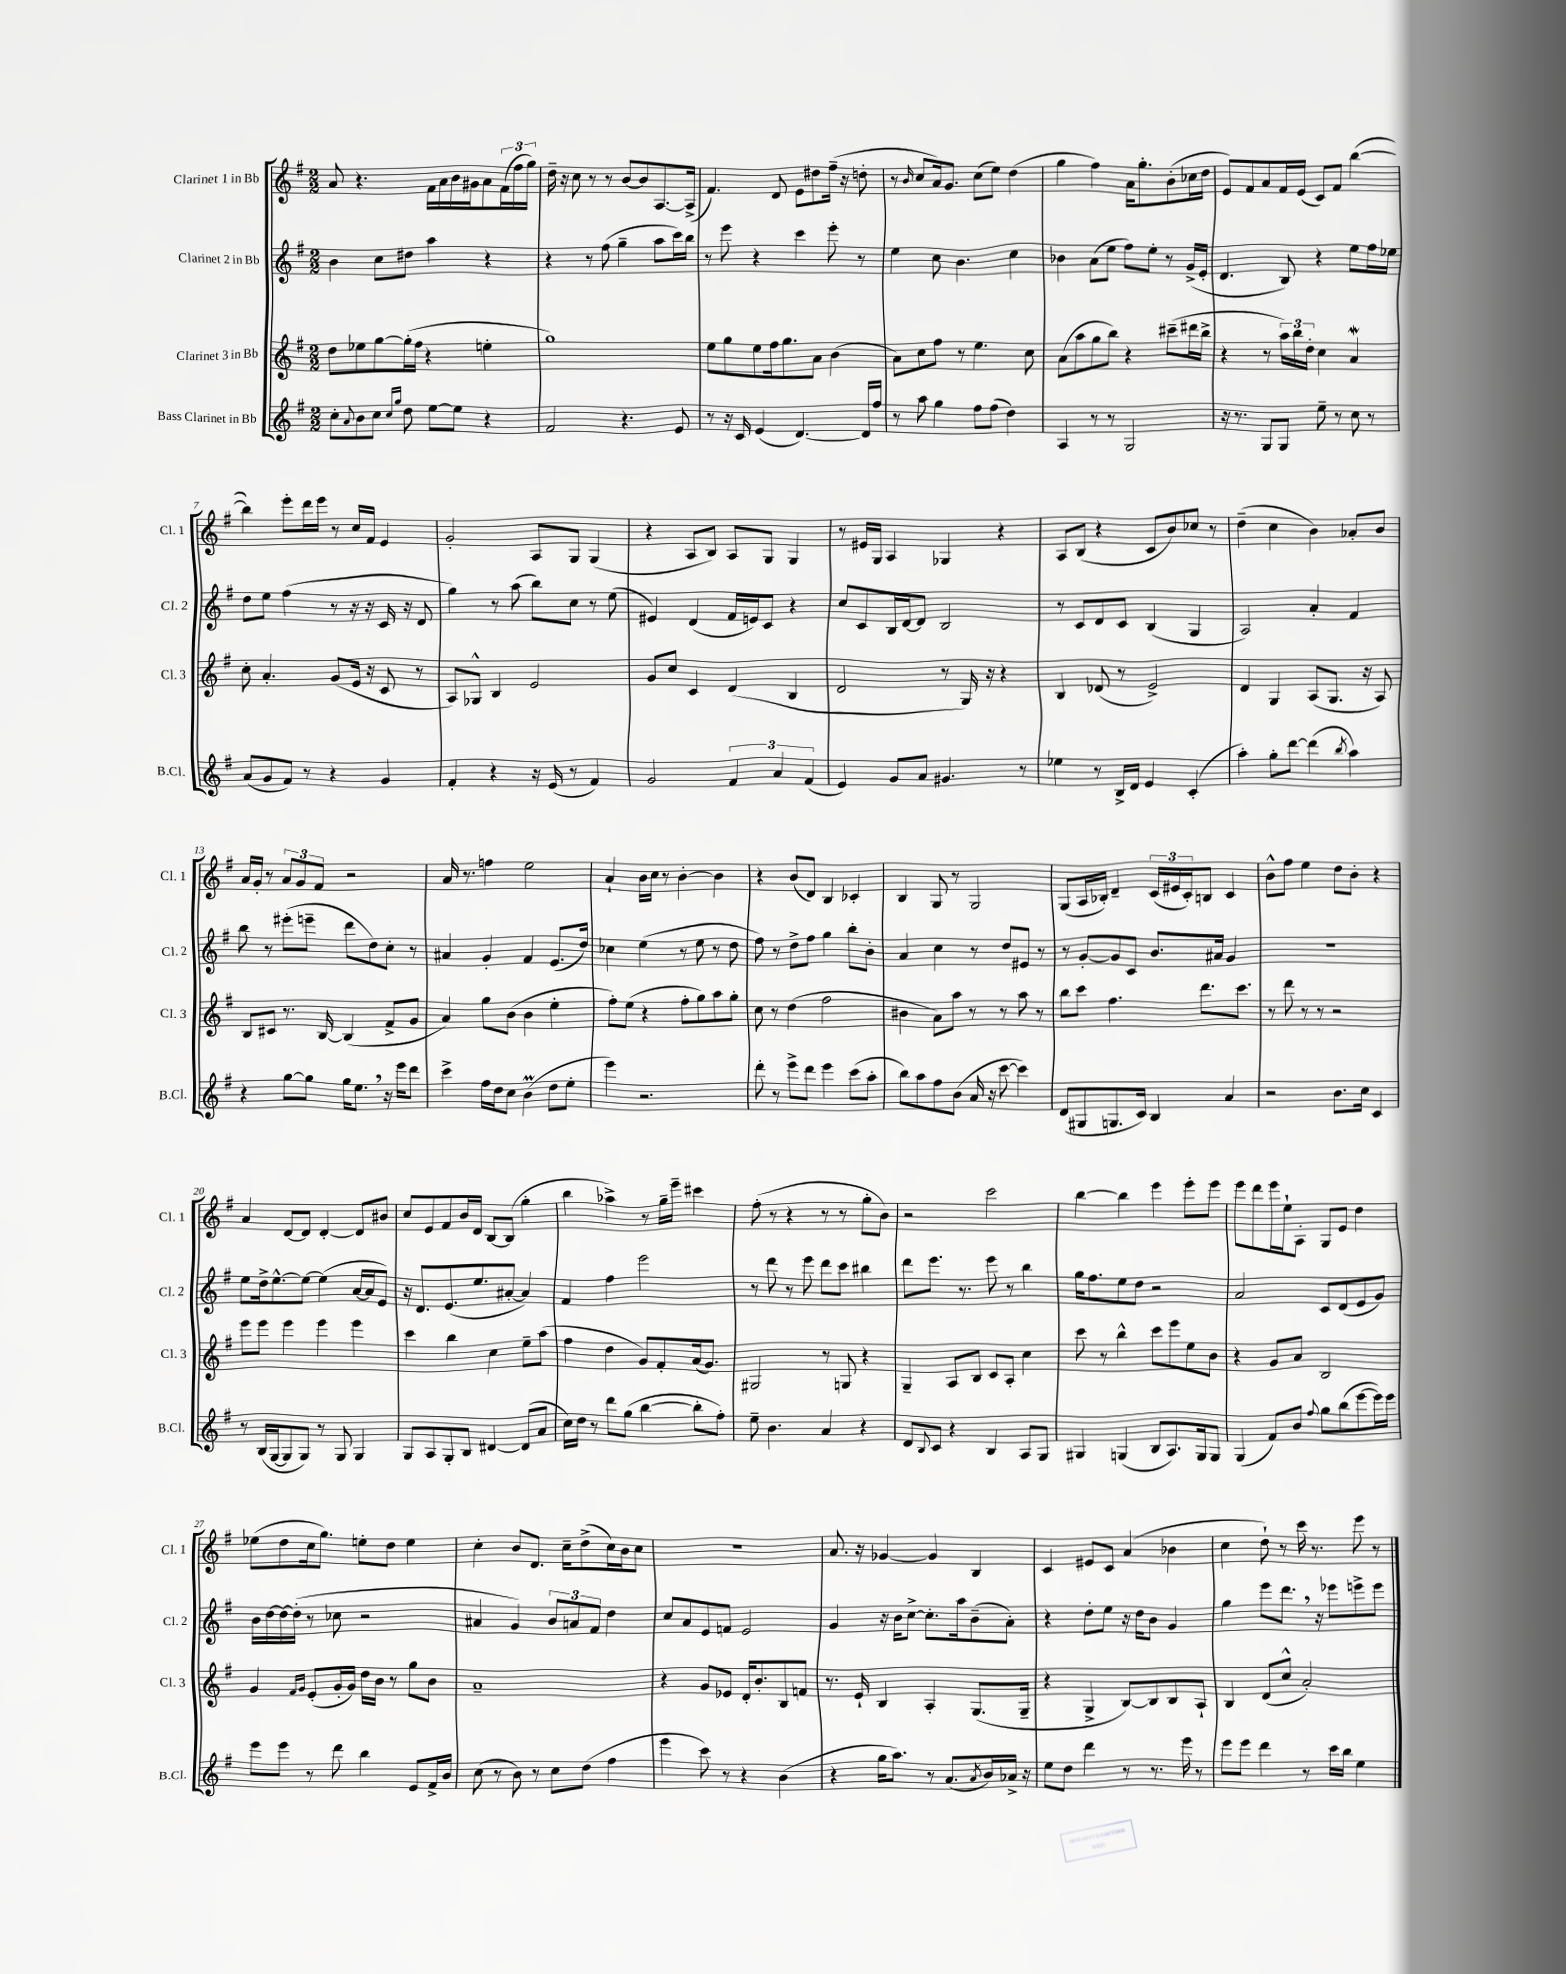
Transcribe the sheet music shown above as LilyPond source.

<<
\new StaffGroup <<
\new Staff = "s0" \with { instrumentName = "Clarinet 1 in Bb" shortInstrumentName = "Cl. 1" } {
    \clef treble \key g \major \numericTimeSignature \time 2/2
    a'8 r4. fis'16 a'16 b'16 gis'16 a'8 \tuplet 3/2 { fis'16( fis''16 g''16) } |
    d''16-- r16 c''8 r8 r8 b'8~ b'8 a8.~ a16->( |
    fis'4.) d'8 e'8 dis''8 fis''16--( r16 d''8-. |
    r8 \grace { b'16 } c''8 a'16) g'8. c''8( e''8) d''4( |
    g''4 fis''4) a'16 g''8.-. b'8-.( ces''16 d''16 |
    e'8) fis'8 a'8 fis'16 e'16( c'8) fis'8 b''4~( |
    b''4) e'''8-. d'''16 e'''16 r8 c''16 fis'16 e'4 |
    g'2-. a8 g8 g4( |
    r4 a8 b8) a8 g8 g4 |
    r8 eis'16 g16 a4 ges4 r4 |
    a8 b8( r4 c'8 b'8) ces''8 r8 |
    d''4--( c''4 b'4) aes'8-. b'8 |
    a'16 g'16-. r8 \tuplet 3/2 { a'8 g'8 fis'8 } r2 |
    a'16 r8. f''4 e''2 |
    a'4-! b'16 c''16 r8 b'4~-. b'4 |
    r4 b'8( d'8) b4 ces'4-. |
    b4 g8 r8 g2 |
    g8( a16 bes16-.) d'4-- \tuplet 3/2 { c'16( eis'16 c'16-.) } b8 c'4 |
    b'8-^ fis''8 e''4 d''8 b'8-. r4 |
    a'4 d'8~ d'8 d'4~-. d'8 bis'8 |
    c''8 e'8 fis'8 b'16 d'16 b8~ b8( g''4-. |
    b''4 aes''4->) r8 g''16-- e'''16-- cis'''4 |
    fis''8-.( r8 r4 r8 r8 g''8-. b'8) |
    r2 c'''2 |
    b''4~ b''4 e'''4 e'''8-. e'''8 |
    e'''8 d'''8 e'''16 e''16-! a8-. g8 e'8 d''4 |
    ees''8( d''8 c''16 g''8.) e''8-. d''8 e''4 |
    c''4-. b'8 d'8. c''16-- d''8->( c''16) b'16 c''8 |
    R1 |
    a'8. r16 ges'4~ ges'4 b4 |
    c'4 eis'8 c'8 a'4( bes'4 |
    c''4 d''8-!) r8 c'''16 r8. e'''8 r8 \bar "|." |
}
\new Staff = "s1" \with { instrumentName = "Clarinet 2 in Bb" shortInstrumentName = "Cl. 2" } {
    \clef treble \key g \major \numericTimeSignature \time 2/2
    b'4 c''8 dis''8 a''4 r4 |
    r4 r8 fis''8( g''4-- a''8 c'''16) b''16 |
    r8 e'''8 r4 c'''4 e'''8-. r8 |
    e''4 c''8 b'4. c''4 |
    bes'4 a'8( e''8 fis''8) e''8-. r8 g'16->( e'16-. |
    d'4. b8) r4 e''8 fis''16 ees''16 |
    d''8 e''8 fis''4( r8 r16 r16 c'16 r16 d'8 |
    g''4) r8 a''8( b''8) c''8 r8 e''8( |
    eis'4) d'4( fis'16 e'16) c'8 r4 |
    c''8 c'8 b16 d'16~ d'8 b2 |
    r8 c'8 d'8 c'8 b4( g4 |
    a2) a'4-. fis'4 |
    b''8 r8 eis'''8-.( e'''8-- d'''8 d''8) c''8-. r8 |
    ais'4 g'4-. fis'4 e'8.( d''16) |
    ces''4 e''4( r8 e''8 r8 d''8 |
    fis''8) r8 d''8-> fis''8 g''4 b''8-. b'8-. |
    a'4 c''4 r8 d''8 eis'8 r8 |
    r8 g'8~-. g'8 c'8 b'8. ais'16 g'4 |
    R1 |
    e''8 d''16-> e''8.~-^ e''8~ e''4( a'16~ a'16 e'8) |
    r16 d'8. e'8.( e''8. ais'8~-. ais'4) |
    fis'4 fis''4 e'''2 |
    r8 d'''8 r8 e'''8 d'''8 c'''8 bis''4 |
    d'''8 e'''8. r8. e'''8 r8 b''4 |
    g''16 fis''8. e''8 d''8 r2 |
    a'2 c'8 d'8( e'8 g'8) |
    b'16 d''16~ d''16~ d''16-.( r8 ces''8 r2 |
    ais'4 g'4) \tuplet 3/2 { b'8 a'8 fis'8 } d''4 |
    c''8 a'8 e'8 f'8 e'2 |
    g'4 r16 b'16 c''8~-> c''8.-. a''16 b'8--( a'8-.) |
    r4 d''8-. e''8 r16 d''16 b'8 g'4 |
    g''4 e'''8 d'''8. \breathe r16 ees'''8 e'''8-> e'''8 \bar "|." |
}
\new Staff = "s2" \with { instrumentName = "Clarinet 3 in Bb" shortInstrumentName = "Cl. 3" } {
    \clef treble \key g \major \numericTimeSignature \time 2/2
    d''8 ees''8 g''8~ g''16-.( fis''16 r4 e''4-. |
    g''1) |
    e''8 g''8 e''8 fis''16 g''8. a'8 b'4( |
    a'8) c''8 fis''8 r8 e''4. c''8 |
    a'8( a''8 g''8 b''8) r4 cis'''8--( dis'''16 b''16-> |
    r4 r8 \tuplet 3/2 { a''16) b''16 d''16-. } c''4 a'4\mordent |
    c''8-. a'4.-. g'8( e'16 r16 c'8 r8 |
    a8) ges8-^ b4 e'2 |
    g'8 c''8 c'4 d'4( b4 |
    d'2 r8 g16) r16 r4 |
    b4 des'8( r8 e'2->) |
    d'4 g4 a8( g8. r16 a8) |
    b8 cis'8 r8. b16~ b4( fis'8-> g'8 |
    a'4) g''8 b'8( b'4 e''4-. |
    fis''8-.) e''8( r4 fis''8-. g''8) a''8 g''8-. |
    c''8 r8 d''4( fis''2 |
    bis'4 a'8) a''8 r8 r8 a''8 r8 |
    b''8 c'''8 fis''4. d'''8. c'''8. |
    r8 d'''8 r8 r8 r2 |
    e'''8 e'''8 e'''4 e'''4 e'''4 |
    c'''4 b''4 c''4 e''8-- a''8( |
    fis''4 d''4 g'8) fis'8-. a'16( g'8.) |
    gis2 r8 g8 r4 |
    g4-- a8 b8 c'8 a8-. c''4 |
    c'''8 r8 b''4-^ c'''8 e'''8 e''8 b'8 |
    r4 g'8 a'8 b2 |
    g'4 \grace { fis'16 g'16 } e'8-.( g'16-. g'16) d''16 b'16 r8 g''8 b'8 |
    a'1-- |
    r4 g'8 ees'8 d'16-. b'8.-. b8 f'8 |
    r8. e'16-! b4 a4-. g8.( g16-- |
    r4 g4-> b8~) b8 b8 a8-! |
    b4 d'8( c''8-^ a'2-.) \bar "|." |
}
\new Staff = "s3" \with { instrumentName = "Bass Clarinet in Bb" shortInstrumentName = "B.Cl." } {
    \clef treble \key g \major \numericTimeSignature \time 2/2
    c''8-. \appoggiatura { a'8 } b'8 c''8 \grace { c''16 g''16 } d''8 e''8~ e''8 r4 |
    fis'2 r4. e'8 |
    r8 r16 c'16 e'4( d'4.~) d'16 fis''16 |
    r8 a''8 g''4 fis''8 fis''8( d''4) |
    a4 r8 r8 g2 |
    r16 r8. g8 g8 e''8-- r8 c''8 r8 |
    a'8( g'8 fis'8) r8 r4 g'4 |
    fis'4-. r4 r16 e'16( r8 fis'4) |
    g'2 \tuplet 3/2 { fis'4 a'4 fis'4( } |
    e'4) g'8 a'8 gis'4. r8 |
    ees''4 r8 b16-> d'16 e'4 c'4-.( |
    a''4-.) g''8-. d'''8~ d'''4( \acciaccatura { b''8 } a''4) |
    r4 g''8~ g''8 g''16 e''8. \breathe r16 e'''16 d'''8 |
    c'''4-> fis''16 d''16 c''8 b'4\prall( d''8 e''8-. |
    e'''4) r2. |
    d'''8-. r8 e'''8-> d'''8 e'''4 c'''8( a''8-. |
    b''8) a''8 fis''8 b'8( a'16 r16 c'''8~ c'''4) |
    d'8( gis8 g8. c'16) b4 a'4 |
    r2 b'8. c''16 c'4 |
    r8 b16( g16~ g8 g8) r8 g8 g4 |
    g8 a8 g8-. b8 dis'4~ dis'8( a'8 |
    c''16) d''16 r8 d'''8 g''8( b''4~ b''8-. fis''8-.) |
    e''8-- b'4. a'4 r4 |
    d'8 \appoggiatura { b8 } c'8 r4 b4 a8 g8 |
    gis4 g4( b8 a8.) g16 g8 |
    g4( fis'8) b'8 \appoggiatura { fis''8 } g''8 b''8( e'''8~ e'''16) e'''16 |
    e'''8 e'''8 r8 d'''8 b''4 e'8 fis'16-> b'16 |
    c''8( r8 b'8) r8 c''8 d''8( fis''4 |
    e'''4 c'''8) r8 r4 b'4( |
    r4 g''16 a''8.) r8 a'8.( \acciaccatura { a'8 } b'16) aes'16-> r16 |
    e''8 d''8 d'''4 r8 r8. e'''16 r8 |
    e'''8 e'''8 d'''4 r8 c'''16 b''16 e''4 \bar "|." |
}
>>
>>
